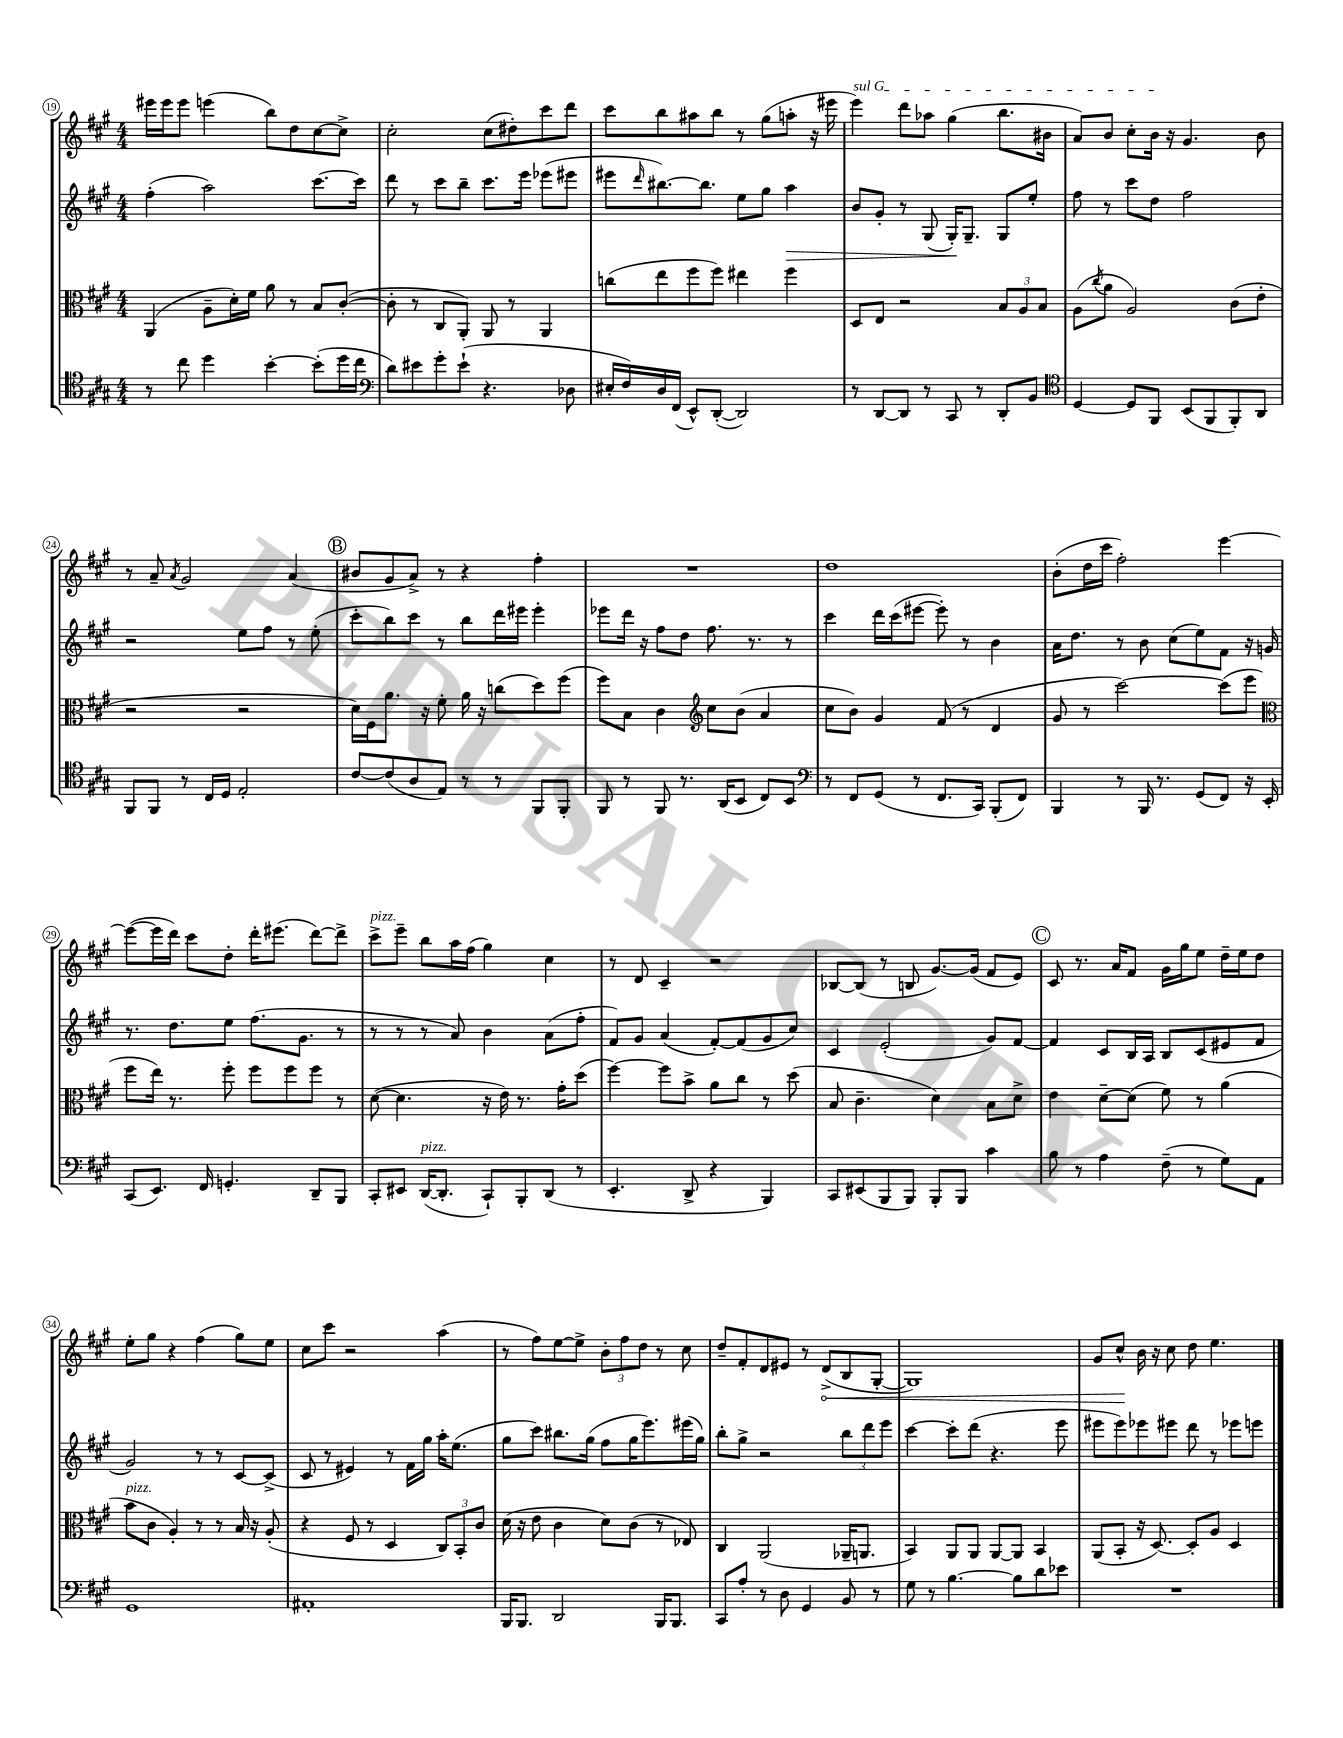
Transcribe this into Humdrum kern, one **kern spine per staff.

**kern	**kern	**kern	**kern
*staff4	*staff3	*staff2	*staff1
*clefC4	*clefC3	*clefG2	*clefG2
*k[f#c#g#]	*k[f#c#g#]	*k[f#c#g#]	*k[f#c#g#]
*M4/4	*M4/4	*M4/4	*M4/4
8r	(4AA	(4ff#'	16eee#
.	.	.	16eee#
8cc#	.	.	8eee#
4dd	8A~	2aa)	(4eee
.	16d')	.	.
.	16f#	.	.
[4b'	8a	.	8bb)
.	8r	.	8dd
(8b']	8B	[8.ccc#	[8cc#
16dd	([8c#'	.	8cc#^]
16cc#	.	16ccc#]	.
=	=	=	=
*clefF4	*	*	*
8d)	8c#']	8ddd	2cc#'
8e#	8r	8r	.
8g#'	8C#	8ccc#	.
(8e#`	8AA')	8bb~	.
4.r	8AA	8.ccc#	(8cc#
.	8r	.	8dd#')
.	.	16eee	.
.	4AA	(8eee-	8ccc#
8D-	.	8eee#	8ddd
=	=	=	=
16E#'	(8cc	8eee#	8ccc#
16F#)	.	.	.
.	.	16qqddd	.
16D	8ee	[8.bb#)	8bb
(16FF#	.	.	.
8EE^^)	8ff#	.	8aa#
.	.	8.bb#]	.
([8DD'	8ff#)	.	8bb
2DD])	4ee#	8ee	8r
.	.	8gg#	(8gg#
.	4ff#	4aa	8aa'
.	.	.	16r
.	.	.	16eee#
=	=	=	=
8r	8D	8b	4eee)
[8DD	8E	8g#'	.
8DD]	2r	8r	8ddd
8r	.	(8G#	8aa-
8CC#	.	16G#')	(4gg#
.	.	8.G#~	.
8r	.	.	.
8DD'	12B	8G#	8.bb
.	12A	.	.
8BB	.	8ee'	.
.	12B	.	.
.	.	.	16b#
=	=	=	=
*clefC4	*	*	*
[4D	(8A	8ff#	8a)
.	8qcc#	.	.
.	8a	8r	8b
8D]	2A)	8ccc#	8cc#'
8FF#	.	8dd	16b
.	.	.	16r
(8BB	.	2ff#	4.g#
8FF#	.	.	.
8FF#')	(8c#	.	.
8AA	8e'	.	8b
=	=	=	=
8FF#	2r	2r	8r
8FF#	.	.	8a~
.	.	.	8qa
8r	.	.	2g#
16C#	.	.	.
16D	.	.	.
2E'	2r	8ee	.
.	.	8ff#	.
.	.	8r	(4a
.	.	(8ee'	.
=	=	=	=
[8c#	16d)	8ccc#'	8b#
.	16F#	.	.
(8c#]	8.a	8bb)	8g#
8A	.	8ccc#	8a^)
.	16r	.	.
8E)	8f#'	8r	8r
8r	16a	8bb	4r
.	16r	.	.
8r	(8cc	16ddd	.
.	.	16eee#	.
8FF#	8dd)	4eee#'	4ff#'
8FF#'	(8ff#	.	.
=	=	=	=
8FF#	8ff#)	8eee-	1r
8r	8B	16ddd	.
.	.	16r	.
8FF#	4c#	8ff#	.
8.r	.	8dd	.
*	*clefG2	*	*
.	8cc#	8.ff#	.
(16AA	.	.	.
8BB	(8b	.	.
.	.	8.r	.
8C#)	4a	.	.
8BB	.	8r	.
=	=	=	=
*clefF4	*	*	*
8r	8cc#	4ccc#	1dd
8FF#	8b)	.	.
(8GG#	4g#	16ddd	.
.	.	(16ccc#	.
8r	.	[8eee#	.
8.FF#	(8f#	8eee#'])	.
.	8r	8r	.
16CC#)	.	.	.
(8BBB'	4d	4b	.
8FF#)	.	.	.
=	=	=	=
4BBB	8g#	16a	(8b'
.	.	8.dd	.
.	8r	.	16dd
.	.	.	16ccc#
8r	[2ccc#)	8r	2ff#')
16BBB	.	8b	.
8.r	.	.	.
.	.	(8cc#	.
(8GG#	.	8ee)	.
8FF#)	(8ccc#]	8f#	[4eee
16r	8eee	16r	.
16EE'	.	16g	.
=	=	=	=
*	*clefC3	*	*
(8CC#	8ff#	8.r	(8eee_
8.EE)	16ee)	.	16eee]
.	8.r	8.dd	16ddd)
.	.	.	8ccc#
16FF#	.	.	.
4.GG'	8ff#'	8ee	8dd'
.	8ff#	(8.ff#	16ddd'
.	.	.	(8.eee#
.	8ff#	.	.
.	.	8.g#	.
8DD~	8ff#	.	[8ddd)
8BBB	8r	8r	8ddd^]
=	=	=	=
8CC#'	([8d	8r	8ccc#^
8EE#	4.d]	8r	8eee~
([16DD	.	8r	8bb
8.DD']	.	.	.
.	.	8a)	16aa
.	.	.	(16ff#
8CC#`)	16r	4b	4gg#)
.	16e)	.	.
8BBB'	8.r	.	.
(8DD	.	(8a	4cc#
.	16g#'	.	.
8r	(8dd	8ff#'	.
=	=	=	=
4.EE'	[4ff#)	8f#)	8r
.	.	8g#	8d
.	8ff#]	(4a	4c#~
8DD^	8b^	.	.
4r	8a	[8f#')	2r
.	8cc#	(8f#]	.
4BBB)	8r	8g#	.
.	(8dd	8cc#)	.
=	=	=	=
8CC#	8B	4c#	[8B-
(8EE#	4.c#~	.	(8B-]
8BBB	.	(2e'	8r
8BBB)	.	.	8B
8BBB'	4d)	.	[8.g#)
8BBB	.	.	.
.	.	.	(16g#]
4c#	8B	8g#)	8f#
.	8d^	[8f#	8e)
=	=	=	=
8B	4e	4f#]	8c#
8r	.	.	8.r
4A	[8d~	8c#	.
.	.	.	16a
.	(8d]	16B	8f#
.	.	16A	.
(8F#~	8f#)	8B	16g#
.	.	.	16gg#
8r	8r	(8c#	8ee
8G#)	(4a	8e#	16dd~
.	.	.	16ee
8AA	.	8f#	8dd
=	=	=	=
1GG#	8b	2g#)	8ee'
.	8c#	.	8gg#
.	4A')	.	4r
.	8r	8r	(4ff#
.	8r	8r	.
.	16B	[8c#	8gg#)
.	16r	.	.
.	(8A'	(8c#^]	8ee
=	=	=	=
1AA#'	4r	8c#	8cc#
.	.	8r	8ccc#
.	8F#	4e#)	2r
.	8r	.	.
.	4D	8r	.
.	.	16f#	.
.	.	16gg#	.
.	12C#)	16aa'	(4aa
.	.	(8.ee	.
.	12BB'	.	.
.	12c#	.	.
=	=	=	=
16BBB	(16d	8gg#	8r
8.BBB	16r	.	.
.	8e	8ccc#)	8ff#)
2DD	4c#	8.bb#	[8ee
.	.	.	8ee^]
.	.	(16gg#	.
.	8d)	8ff#	12b'
.	.	.	12ff#
.	(8c#	16gg#	.
.	.	.	12dd
.	.	8.eee)	.
16BBB	8r	.	8r
8.BBB	.	.	.
.	8E-)	(16eee#	8cc#
.	.	16gg#)	.
=	=	=	=
8CC#	4C#	8bb'	8dd~
8A'	.	8gg#^	8f#'
8r	(2AA	2r	8d
8D	.	.	8e#
4GG#	.	.	8r
.	.	.	(8d^
8BB	16AA-~	12bb	8B
.	8.AA	.	.
.	.	12ddd	.
8r	.	.	[8G#'
.	.	12eee	.
=	=	=	=
8G#	4BB)	[4ccc#	1G#])
8r	.	.	.
[4.B	8AA	8ccc#']	.
.	8AA	(8ddd	.
.	[8AA	4.r	.
8B]	8AA]	.	.
8d	4BB	.	.
8e-	.	8eee	.
=	=	=	=
1r	(8AA	8eee#	8g#
.	8BB'	8eee#)	8cc#^^
.	16r	8eee-	16b
.	[8.D)	.	16r
.	.	8eee#	8cc#
.	8D']	8ddd	8dd
.	8A	8r	4.ee
.	4D	8eee-	.
.	.	8eee	.
==	==	==	==
*-	*-	*-	*-
